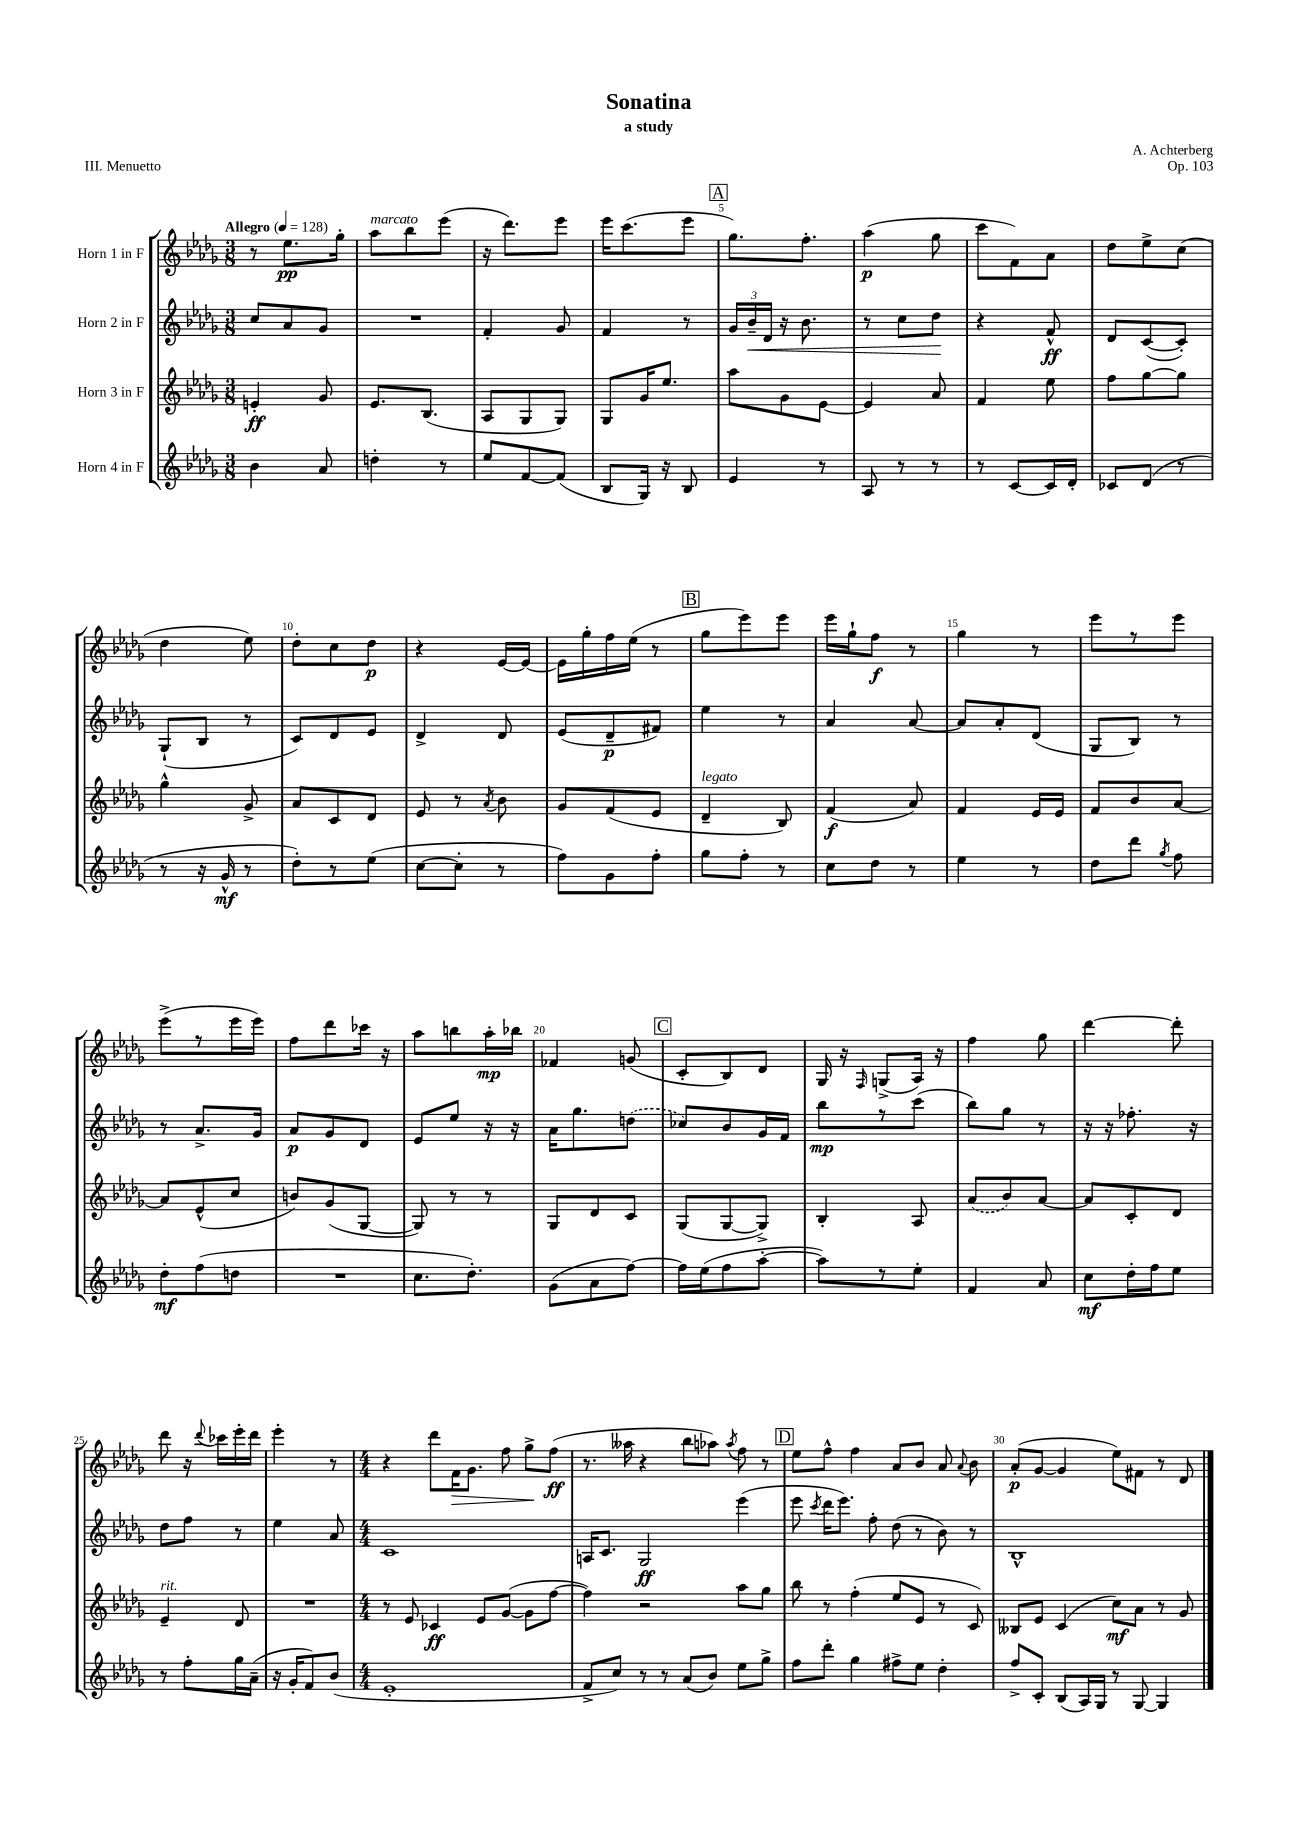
\header { title = "Sonatina" composer = "A. Achterberg" subtitle = "a study" opus = "Op. 103" piece = "III. Menuetto" }
<<
\new StaffGroup <<
\new Staff = "s0" \with { instrumentName = "Horn 1 in F" } {
    \clef treble \key des \major \numericTimeSignature \time 3/8 \tempo "Allegro" 4 = 128
    \autoBeamOff r8 ees''8.[\pp ges''16]-. |
    aes''8[^\markup { \italic "marcato" } bes''8 ees'''8]( |
    r16 des'''8.[) ees'''8] |
    ees'''16[ c'''8.( ees'''8] |
    \mark \markup { \box "A" } ges''8.[) f''8.]-. |
    aes''4\p( ges''8 |
    c'''8[ f'8) aes'8] |
    des''8[ ees''8-> c''8]( |
    des''4 ees''8) |
    des''8[-. c''8 des''8]\p |
    r4 ees'16[~ ees'16]~ |
    ees'16[ ges''16-. f''16 ees''16]( r8 |
    \mark \markup { \box "B" } ges''8[ ees'''8) ees'''8] |
    ees'''16[ ges''16-! f''8]\f r8 |
    ges''4 r8 |
    ees'''8[ r8 ees'''8] |
    ees'''8[->( r8 ees'''16 ees'''16]) |
    f''8[ des'''8 ces'''16] r16 |
    aes''8[ b''8 aes''16-.\mp bes''16] |
    fes'4 g'8( |
    \mark \markup { \box "C" } c'8[-. bes8) des'8] |
    ges16 r16 \grace { f16 } g8[->( aes16]) r16 |
    f''4 ges''8 |
    des'''4~ des'''8-. |
    des'''8 r16 \appoggiatura { des'''8 } ces'''16[ ees'''16-. des'''16] |
    ees'''4-. r8 |
    \numericTimeSignature \time 4/4 r4 des'''8[ f'16\> ges'8.] f''8 ges''8[->\! f''8]\ff( |
    r8. aeses''16 r4 bes''8[ aes''8]) \acciaccatura { aes''8 } f''8 r8 |
    \mark \markup { \box "D" } ees''8[ f''8]-^ f''4 aes'8[ bes'8] aes'8 \appoggiatura { aes'8 } bes'8 |
    aes'8[-.\p( ges'8]~ ges'4 ees''8[) fis'8] r8 des'8 \bar "|." |
}
\new Staff = "s1" \with { instrumentName = "Horn 2 in F" } {
    \clef treble \key des \major \numericTimeSignature \time 3/8
    \autoBeamOff c''8[ aes'8 ges'8] |
    R4. |
    f'4-. ges'8 |
    f'4 r8 |
    \mark \markup { \box "A" } \tuplet 3/2 { ges'16[ bes'16--\< des'16] } r16 bes'8. |
    r8 c''8[ des''8]\! |
    r4 f'8-^\ff |
    des'8[ c'8~( c'8]-.) |
    ges8[-!( bes8] r8 |
    c'8[) des'8 ees'8] |
    des'4-> des'8 |
    ees'8[( des'8--\p fis'8]) |
    \mark \markup { \box "B" } ees''4 r8 |
    aes'4 aes'8~ |
    aes'8[ aes'8-. des'8]( |
    ges8[ bes8]) r8 |
    r8 aes'8.[-> ges'16] |
    aes'8[\p ges'8 des'8] |
    ees'8[ ees''8] r16 r16 |
    aes'16[ ges''8. \once \slurDashed d''8]( |
    \mark \markup { \box "C" } ces''8[) bes'8 ges'16 f'16] |
    bes''8[\mp r8 c'''8]( |
    bes''8[) ges''8] r8 |
    r16 r16 fes''8.-. r16 |
    des''8[ f''8] r8 |
    ees''4 aes'8 |
    \numericTimeSignature \time 4/4 c'1 |
    a16[ c'8.] ges2\ff ees'''4( |
    \mark \markup { \box "D" } ees'''8 \acciaccatura { c'''8 } des'''16[ ees'''8.]) f''8-. des''8( r8 bes'8) r8 |
    bes1-^ \bar "|." |
}
\new Staff = "s2" \with { instrumentName = "Horn 3 in F" } {
    \clef treble \key des \major \numericTimeSignature \time 3/8
    \autoBeamOff e'4-.\ff ges'8 |
    ees'8.[ bes8.]( |
    aes8[ ges8 ges8]) |
    ges8[ ges'16 ees''8.] |
    \mark \markup { \box "A" } aes''8[ ges'8 ees'8]~ |
    ees'4 aes'8 |
    f'4 ees''8 |
    f''8[ ges''8~ ges''8] |
    ges''4-^ ges'8-> |
    aes'8[ c'8 des'8] |
    ees'8 r8 \acciaccatura { aes'8 } bes'8 |
    ges'8[ f'8( ees'8] |
    \mark \markup { \box "B" } des'4--^\markup { \italic "legato" } bes8) |
    f'4\f( aes'8) |
    f'4 ees'16[ ees'16] |
    f'8[ bes'8 aes'8]~ |
    aes'8[ ees'8-^( c''8] |
    b'8[) ges'8( ges8]~ |
    ges8) r8 r8 |
    ges8[ des'8 c'8] |
    \mark \markup { \box "C" } ges8[( ges8~ ges8]->) |
    bes4-. aes8 |
    \once \slurDashed aes'8[( bes'8) aes'8]~ |
    aes'8[ c'8-. des'8] |
    ees'4--^\markup { \italic "rit." } des'8 |
    R4. |
    \numericTimeSignature \time 4/4 r8 ees'8 ces'4\ff ees'8[ ges'8]~( ges'8[ f''8]~ |
    f''4) r2 aes''8[ ges''8] |
    \mark \markup { \box "D" } bes''8 r8 f''4-.( ees''8[ ees'8] r8 c'8) |
    beses8[ ees'8] c'4( c''8[\mf) aes'8] r8 ges'8 \bar "|." |
}
\new Staff = "s3" \with { instrumentName = "Horn 4 in F" } {
    \clef treble \key des \major \numericTimeSignature \time 3/8
    \autoBeamOff bes'4 aes'8 |
    d''4-. r8 |
    ees''8[ f'8~ f'8]( |
    bes8[ ges16]) r16 bes8 |
    \mark \markup { \box "A" } ees'4 r8 |
    aes8 r8 r8 |
    r8 c'8[~ c'16 des'16]-. |
    ces'8[ des'8]( r8 |
    r8 r16 ges'16-^\mf r8 |
    des''8[-.) r8 ees''8]( |
    c''8[~ c''8]-. r8 |
    f''8[) ges'8 f''8]-. |
    \mark \markup { \box "B" } ges''8[ f''8]-. r8 |
    c''8[ des''8] r8 |
    ees''4 r8 |
    des''8[ des'''8] \acciaccatura { ges''8 } f''8 |
    des''8[-.\mf f''8( d''8] |
    R4. |
    c''8.[ des''8.]-.) |
    ges'8[( aes'8 f''8]~) |
    \mark \markup { \box "C" } f''16[ ees''16( f''8 aes''8]~-. |
    aes''8[) r8 ees''8]-. |
    f'4 aes'8 |
    c''8[\mf des''16-. f''16 ees''8] |
    r8 f''8[-. ges''16 aes'16]--( |
    r16 ges'16[-. f'8) bes'8]( |
    \numericTimeSignature \time 4/4 ees'1-. |
    f'8[-> c''8]) r8 r8 aes'8[( bes'8]) ees''8[ ges''8]-> |
    \mark \markup { \box "D" } f''8[ des'''8]-. ges''4 fis''8[-> ees''8] des''4-. |
    f''8[-> c'8]-. bes8[( aes16) ges16] r8 ges8~ ges4 \bar "|." |
}
>>
>>
\layout { \context { \Score \override BarNumber.break-visibility = ##(#f #t #t) barNumberVisibility = #(every-nth-bar-number-visible 5) } }
